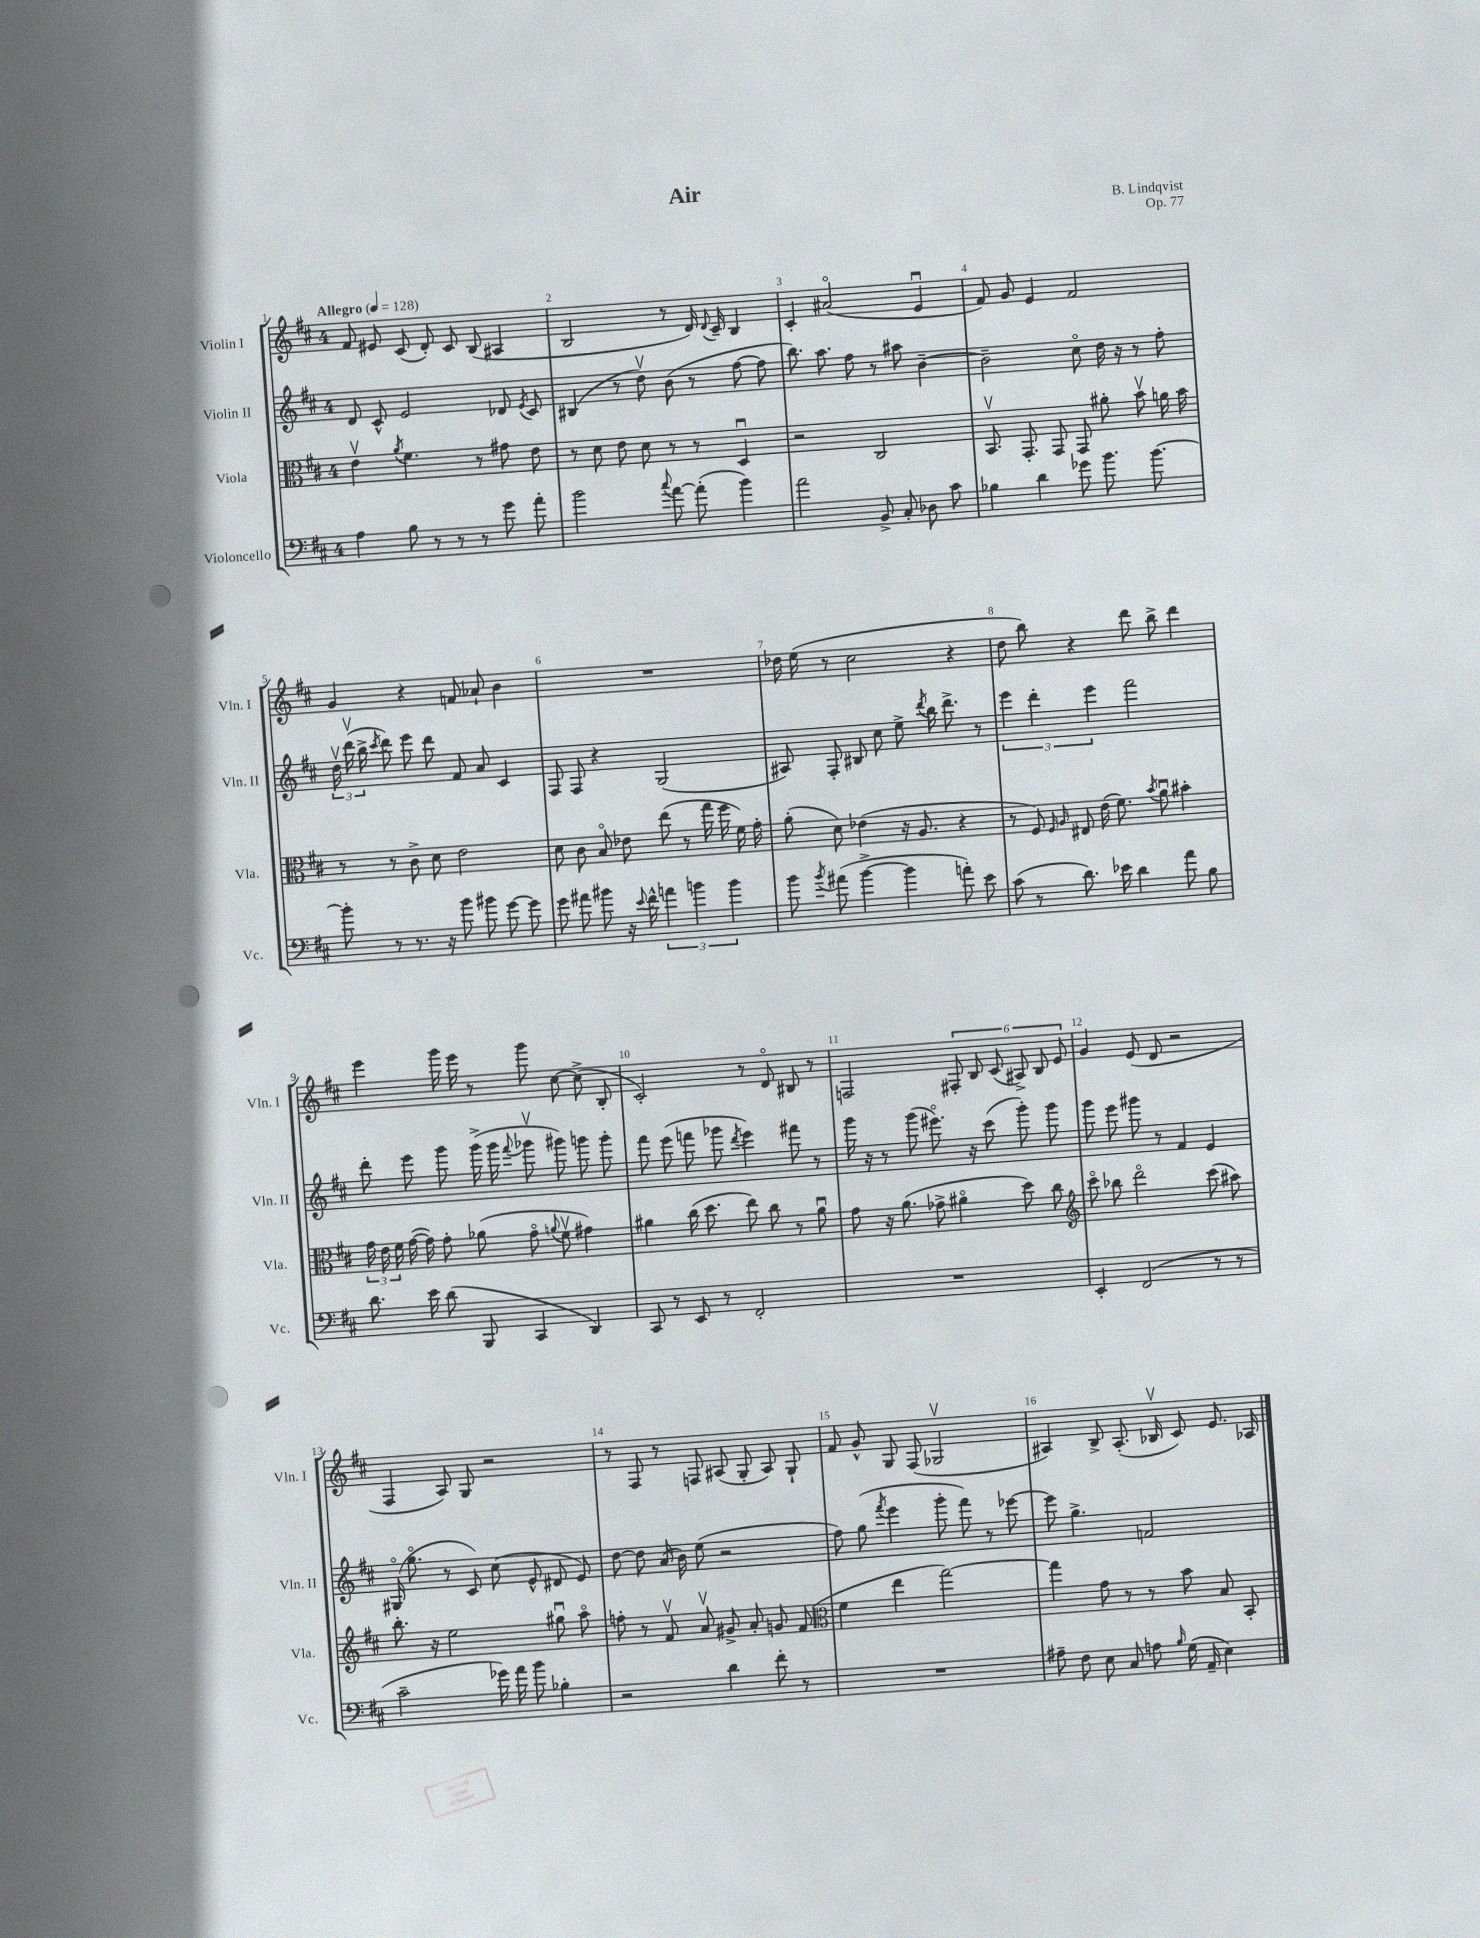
\header { title = "Air" composer = "B. Lindqvist" opus = "Op. 77" }
<<
\new StaffGroup <<
\new Staff = "s0" \with { instrumentName = "Violin I" shortInstrumentName = "Vln. I" } {
    \clef treble \key d \major \once \override Staff.TimeSignature.style = #'single-digit \time 4/4 \tempo "Allegro" 4 = 128
    \autoBeamOff fis'8 eis'8 cis'8( d'8-.) cis'8 b8( ais4 |
    b2 r8 d'16) \appoggiatura { d'8 } cis'16-- b4 |
    cis'4-. ais'2\flageolet( e'4\downbow |
    fis'8) g'8 e'4 fis'2 |
    g'4 r4 f'8 aes'8-! b'4 |
    R1 |
    des''16 e''16( r8 cis''2 r4 |
    d''8 b''8) r4 d'''8 b''8-> d'''4 |
    e'''4 g'''16 e'''16 r8 g'''8 cis''8~ cis''8->( b8-. |
    cis'2-.) r8 d'8\flageolet bis8 r8 |
    f2 \tuplet 6/4 { fis8-. b8 cis'8( ais8->) b8 e'8 } |
    g'4 e'8( d'8 r2 |
    fis4 a8) g8 r2 |
    r8 fis8 r8 f8 ais8( g8-. ais8) g8-! |
    fis'8 g'8-^ g8 fis8( ges2\upbow |
    ais4) b8-> ais8.-.( bes16\upbow cis'8) e'8. aes16 \bar "|." |
}
\new Staff = "s1" \with { instrumentName = "Violin II" shortInstrumentName = "Vln. II" } {
    \clef treble \key d \major \once \override Staff.TimeSignature.style = #'single-digit \time 4/4
    \autoBeamOff d'8 cis'8-^ e'2 des'8 \acciaccatura { e'8 } cis'8 |
    bis4( r8 d''8\upbow) b'8( r8 fis''8~ fis''8 |
    b''8.) a''8. fis''8 r8 ais''8 b'4~-- |
    b'2-- cis''8\flageolet d''16 r16 r8 fis''8-. |
    \tuplet 3/2 { d''16\upbow d'''16\upbow( b''16-> } \acciaccatura { cis'''8 } d'''8) e'''8 d'''8 fis'8 a'8 cis'4 |
    fis8 fis8 r4 g2( |
    ais8) fis8-. bis8 cis''8 e''8-> \acciaccatura { d'''8 } b''16 d'''8.-> r8 |
    \tuplet 3/2 { e'''4 d'''4-. e'''4 } fis'''2 |
    d'''8-. e'''8 g'''8 g'''16->( g'''16 \appoggiatura { fis'''8 } ges'''8\upbow gis'''8) g'''8 g'''8-. |
    fis'''8 e'''8( f'''8 ges'''8 \acciaccatura { d'''8 } e'''4) fis'''8 r8 |
    g'''16 r16 r8 g'''8( eis'''8.\flageolet) r16 cis'''8( g'''8-.) g'''8 |
    g'''8 e'''8 gis'''8 r8 fis'4 e'4 |
    gis16\flageolet( g''8.\flageolet r8 cis'8) cis''8( e'8-^ dis'8 e'8) |
    d''8~ d''8 a'16( b'16) e''8( r2 |
    fis''8) g''8( \acciaccatura { fis'''8 } e'''4 g'''8-. fis'''8) r8 ees'''8~ |
    ees'''8 g''4.-> f'2 \bar "|." |
}
\new Staff = "s2" \with { instrumentName = "Viola" shortInstrumentName = "Vla." } {
    \clef alto \key d \major \once \override Staff.TimeSignature.style = #'single-digit \time 4/4
    \autoBeamOff e'4\upbow \acciaccatura { a'8 } fis'4. r8 gis'8 e'8 |
    r8 d'8 e'8 d'8 r8 r8 d4\downbow |
    r2 cis2 |
    b,8.\upbow g,8.-. g,8 g,8 ais'8-. b'8\upbow a'16 b'16 |
    r8 r8 cis'8-> d'8 e'2 |
    d'8 cis'8 b8\flageolet ees'8 e''8( r8 g''16 fis''16 fis'16) g'16-. |
    a'8-.( d'8) ees'4( r16 a8. r4 |
    r8 fis8) \grace { fis16 a16 } eis8 e'16( fis'8.) \acciaccatura { b'8 } a'8\downbow bis'4-. |
    \tuplet 3/2 { g'16 e'16 fis'16 } g'16~( g'16) g'8-. aes'8( g'8\flageolet \appoggiatura { a'8 } fis'8\upbow gis'4) |
    ais'4 cis''16( d''8. e''8) cis''8 r8 ais'8\downbow |
    g'8 r16 a'8.( ges'8-> ais'4\flageolet d''8) cis''8 |
    \clef treble cis'''8\flageolet bes''8 d'''2\flageolet cis'''8( ais''8) |
    b''8.-. r16 e''2 gis''8\downbow a''8\flageolet |
    f''8-. r8 fis'8\upbow a'8\upbow gis'8-> a'8-. g'8 fis'8( |
    \clef alto fis'4 e''4 g''2~) |
    g''4 g'8 r8 r8 b'8 b8 b,8-. \bar "|." |
}
\new Staff = "s3" \with { instrumentName = "Violoncello" shortInstrumentName = "Vc." } {
    \clef bass \key d \major \once \override Staff.TimeSignature.style = #'single-digit \time 4/4
    \autoBeamOff a4 b8 r8 r8 r8 g'8 a'8-. |
    b'2 \appoggiatura { cis''8 } a'8~ a'8-.( b'4) |
    a'2 b,8-> cis8-. des8 cis'8 |
    bes4 d'4 ges'8 b'8. b'8.~ |
    b'8-. r8 r8. r16 b'8 bis'8 g'8~ g'8 |
    g'8 ais'8 bis'8 r16 \appoggiatura { e'8 } fis'16-^ \tuplet 3/2 { a'4 b'4 b'4 } |
    b'8 \acciaccatura { b'8 } ais'8( b'4~-> b'4 a'8-.) e'8 |
    cis'8( r8 d'8.) ees'16 d'4 a'8 b8 |
    d'8. e'16 d'8( b,,8 cis,4 d,4) |
    cis,8 r8 e,8 r8 fis,2-. |
    R1 |
    e,4-. fis,2( r8 r8 |
    cis'2-- ges'16) a'16 b'8 bes4-. |
    r2 d'4 fis'8-. r8 |
    R1 |
    ais8-- fis8 e8 cis8 a8 \grace { b16 } g16( a,16-- e4) \bar "|." |
}
>>
>>
\layout { \context { \Score \override BarNumber.break-visibility = ##(#f #t #t) barNumberVisibility = #all-bar-numbers-visible } }
